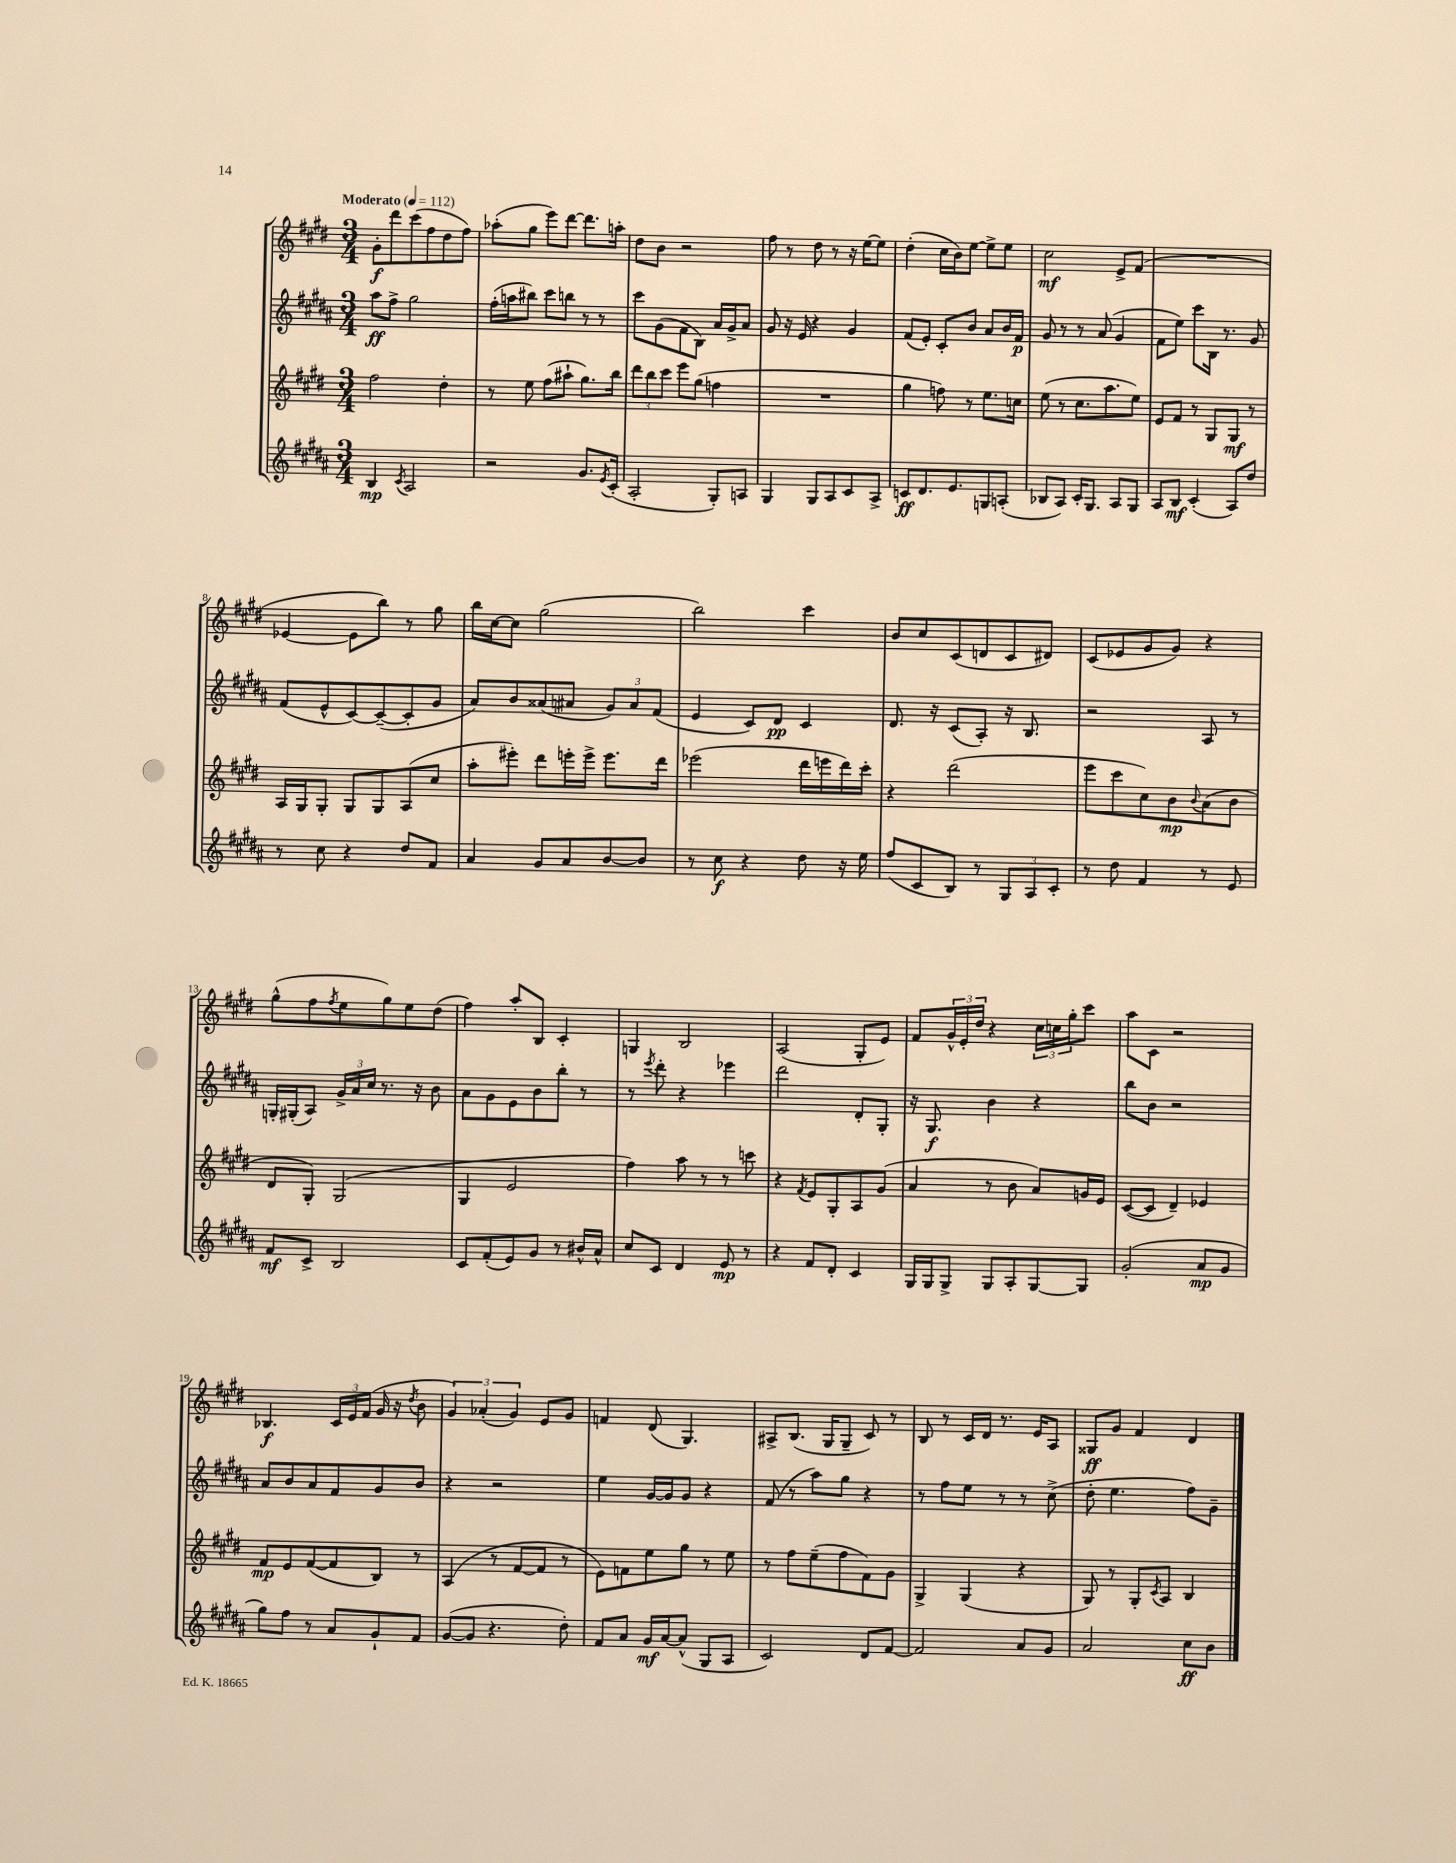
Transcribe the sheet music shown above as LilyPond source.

<<
\new StaffGroup <<
\new Staff = "s0" {
    \clef treble \key e \major \numericTimeSignature \time 3/4 \tempo "Moderato" 4 = 112
    gis'8-.\f dis'''8 cis'''8( fis''8 dis''8 fis''8) |
    aes''8-.( gis''8 e'''8) dis'''8~ dis'''8. a''16-. |
    dis''8 b'8 r2 |
    fis''8 r8 dis''8 r8 r16 e''16~ e''8 |
    dis''4-.( cis''16 b'16) e''8~ e''8-> e''8 |
    cis''2\mf e'8-> fis'8( |
    R2. |
    ees'4~ ees'8 b''8) r8 gis''8 |
    b''16 cis''16~ cis''8 gis''2( |
    b''2) cis'''4 |
    b'8 cis''8 cis'8( d'8 cis'8 dis'8) |
    cis'8( ees'8 gis'8 gis'8) r4 |
    gis''8-^( fis''8 \acciaccatura { fis''8 } e''8 gis''8) e''8 dis''8( |
    fis''4) a''8-. b8 cis'4-. |
    g4 b2 |
    a2( gis8-. e'8) |
    fis'8 \tuplet 3/2 { gis'16-^ e'16-. dis''16 } r4 \tuplet 3/2 { cis''16 c''16 gis''16-. } cis'''8 |
    a''8 cis'8 r2 |
    bes4.\f \tuplet 3/2 { cis'16 e'16 fis'16( } gis'16 r16 \acciaccatura { dis''8 } b'8 |
    \tuplet 3/2 { gis'4) aes'4-.( gis'4) } e'8 gis'8 |
    f'4 dis'8( gis4.) |
    ais8-> b8.( gis16 gis8-- cis'8) r8 |
    b8 r8 cis'16 dis'16 r8. e'16 a8 |
    gisis8\ff gis'8 fis'4 dis'4 \bar "|." |
}
\new Staff = "s1" {
    \clef treble \key b \major \numericTimeSignature \time 3/4
    ais''8\ff fis''8-> gis''2 |
    fis''16-.( a''16 bis''8) cis'''8 b''8 r8 r8 |
    cis'''8 gis'8( fis'8 b8) ais'16 gis'16-> ais'8 |
    gis'8 r16 e'16 r4 gis'4 |
    fis'8( e'8-.) cis'8-. b'8 ais'8 b'16 fis'16\p |
    gis'8 r8 r8 ais'8( gis'4 |
    fis'8 e''8) cis'''8 b16 r8. gis'8 |
    fis'8( e'8-^ cis'8~) cis'8~--( cis'8-. gis'8 |
    ais'8) b'8 aisis'8( ais'8 \tuplet 3/2 { gis'8) ais'8 fis'8( } |
    e'4 cis'8) dis'8\pp cis'4 |
    dis'8. r16 cis'8( ais8-.) r16 b8. |
    r2 ais8 r8 |
    g16-. gis16-.( ais8) \tuplet 3/2 { gis'16-> ais'16 cis''16 } r8. r16 b'8 |
    ais'8 gis'8 e'8 b'8 b''8-. r8 |
    r8 \acciaccatura { e'''8 } dis'''8-. r4 ees'''4 |
    dis'''2 dis'8-. gis8-. |
    r16 gis8.\f b'4 r4 |
    b''8 b'8 r2 |
    ais'8 b'8 ais'8 fis'8 gis'8 b'8 |
    r4 r2 |
    e''4 gis'16~ gis'16 gis'8 r4 |
    fis'8( r8 ais''8) gis''8 r4 |
    r8 fis''8 e''8 r8 r8 cis''8->( |
    dis''8-. e''4. fis''8) gis'8-- \bar "|." |
}
\new Staff = "s2" {
    \clef treble \key e \major \numericTimeSignature \time 3/4
    fis''2 dis''4-. |
    r8 e''8 fis''8( ais''8-! gis''8.) b''16 |
    \tuplet 3/2 { dis'''8 b''8 cis'''8 } e'''8 gis''8( f''4 |
    R2. |
    gis''4 f''8) r8 e''8. c''16 |
    e''8( r8 cis''8. a''8. e''8) |
    e'8 fis'8 r8 gis8 gis8\mf r8 |
    a16 gis16 gis8-. gis8 gis8 a8( cis''8 |
    a''8-. eis'''8-.) dis'''8 e'''16-. e'''16-> e'''8. dis'''16 |
    ees'''2( dis'''16 e'''16 dis'''16) cis'''16-. |
    r4 dis'''2( |
    e'''8 cis'''8 cis''8) b'8\mp \appoggiatura { b'8 } a'8( b'8 |
    dis'8 gis8-.) gis2( |
    gis4 e'2 |
    fis''4) a''8 r8 r8 c'''8 |
    r4 \acciaccatura { fis'8 } e'8 gis8-. a8 gis'8( |
    a'4 r8 b'8 a'8) g'16 e'16 |
    cis'8~( cis'8 dis'4--) ees'4 |
    fis'8\mp e'8 fis'8~( fis'8 b8) r8 |
    a4( r8 fis'8~ fis'8 r8 |
    e'8) f'8 e''8 gis''8 r8 e''8 |
    r8 fis''8 e''8--( fis''8 fis'8) gis'8 |
    gis4-> gis4( r4 |
    gis8) r8 gis8-. \acciaccatura { cis'8 } a8 b4 \bar "|." |
}
\new Staff = "s3" {
    \clef treble \key b \major \numericTimeSignature \time 3/4
    b4\mp \acciaccatura { cis'8 } ais2 |
    r2 gis'8. \acciaccatura { e'8 } cis'16-.( |
    ais2-. gis8-.) a8 |
    gis4 gis8 ais8 cis'8 ais8-> |
    c'8\ff dis'8. e'8. g8 a8-.( |
    bes8 ais8) cis'16-. gis8. ais8 gis8 |
    ais8 b8\mf cis'4-.( ais8) dis''8 |
    r8 cis''8 r4 dis''8 fis'8 |
    ais'4 gis'8 ais'8 b'8~ b'8 |
    r8 cis''8\f r4 dis''8 r16 e''16 |
    fis''8( cis'8 b8) r8 \tuplet 3/2 { gis8 ais8 cis'8-. } |
    r8 dis''8 fis'4 r8 e'8 |
    fis'8\mf cis'8-> b2 |
    cis'8 fis'8-.( e'8) gis'8 r8 bis'16-^ ais'16-^ |
    cis''8 cis'8 dis'4 e'8\mp r8 |
    r4 fis'8 dis'8-. cis'4 |
    gis16 gis16 gis8-> gis8 ais8-. gis8~ gis8 |
    gis'2-.( ais'8\mp gis'8 |
    gis''8) fis''8 r8 ais'8 gis'8-! fis'8 |
    gis'8~( gis'8 r4. dis''8-.) |
    fis'8 ais'8 gis'16\mf ais'16~ ais'8-^( gis8 ais8 |
    cis'2) dis'8 fis'8~ |
    fis'2 ais'8 gis'8 |
    ais'2 cis''8\ff b'8 \bar "|." |
}
>>
>>
